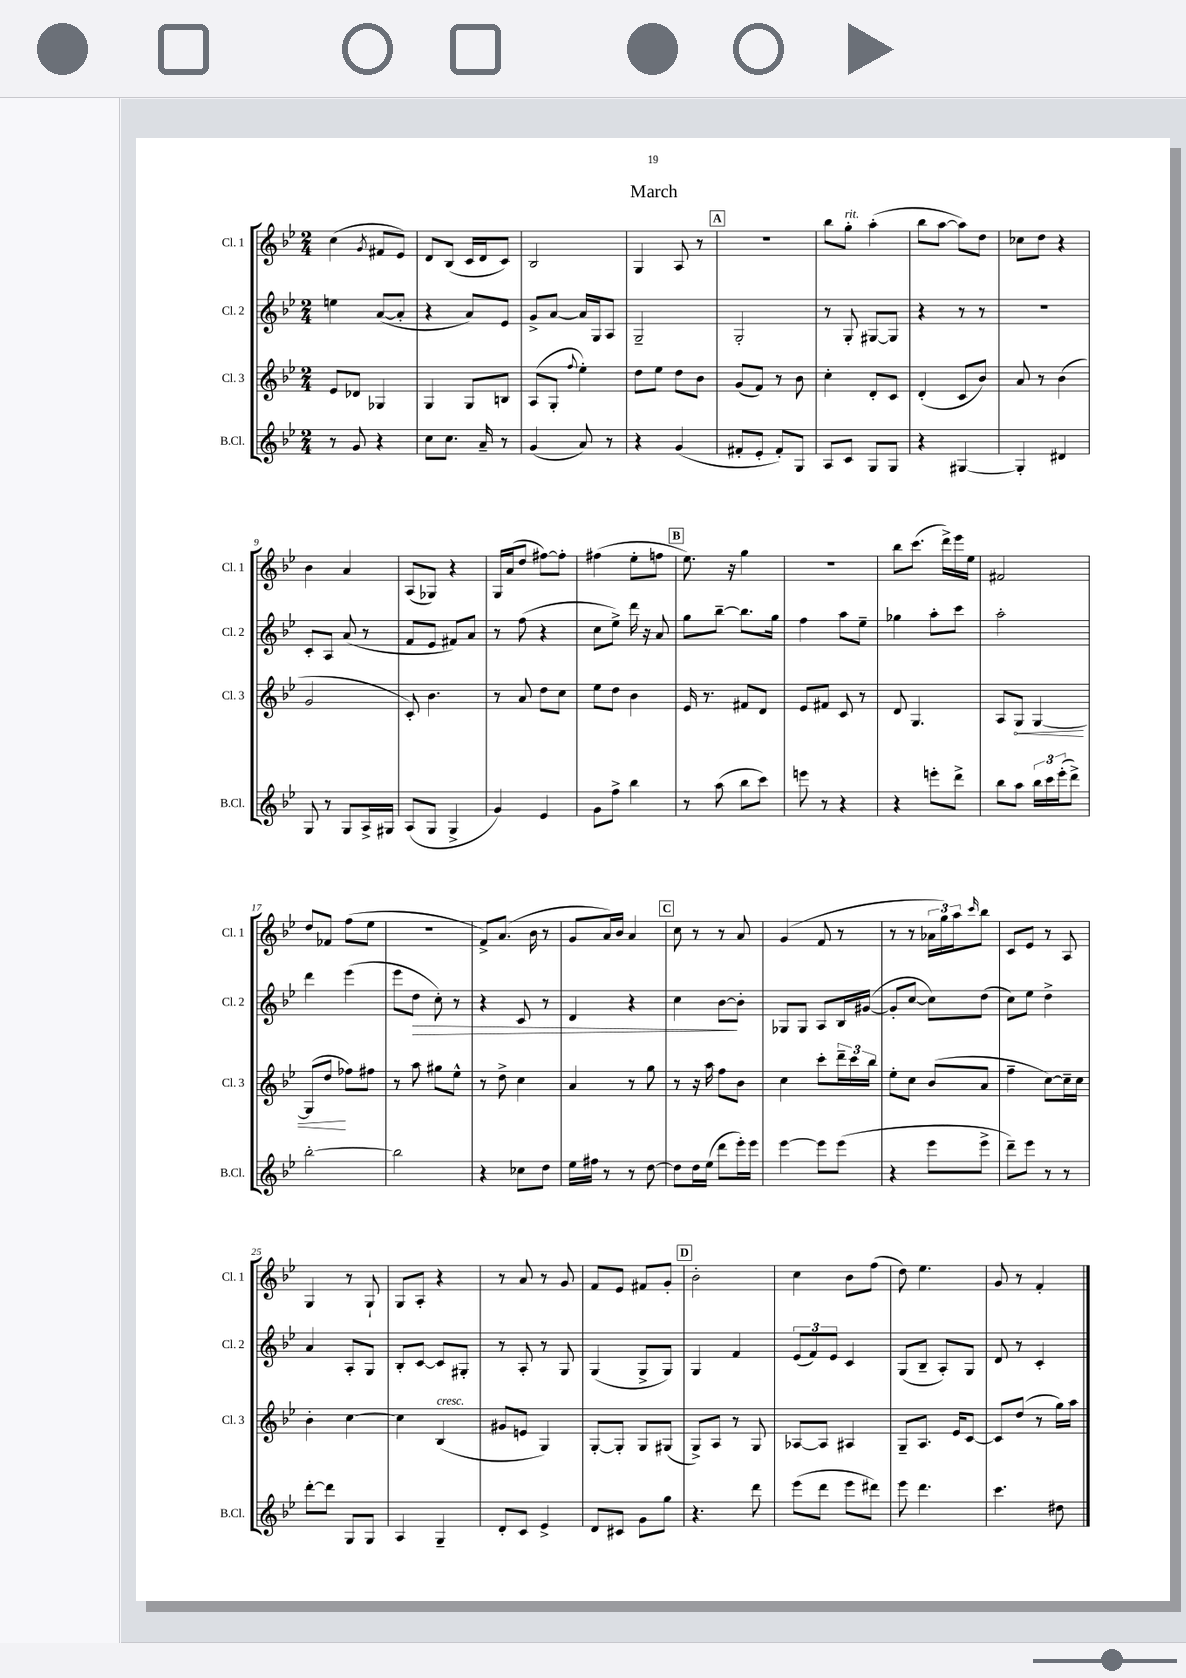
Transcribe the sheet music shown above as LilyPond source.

\header { title = "March" }
<<
\new StaffGroup <<
\new Staff = "s0" \with { instrumentName = "Cl. 1" shortInstrumentName = "Cl. 1" } {
    \clef treble \key bes \major \numericTimeSignature \time 2/4
    c''4( \acciaccatura { g'8 } fis'8 ees'8) |
    d'8 bes8( c'16 d'16 c'8) |
    bes2 |
    g4 a8 r8 |
    \mark \markup { \box "A" } R2 |
    bes''8 g''8-.^\markup { \italic "rit." } a''4-.( |
    bes''8 a''8~ a''8) d''8 |
    ces''8 d''8 r4 |
    bes'4 a'4 |
    a8( ges8) r4 |
    g16 a'16( d''8 fis''8~) fis''8-. |
    fis''4( ees''8-. f''8 |
    \mark \markup { \box "B" } ees''8.) r16 g''4 |
    r2 |
    bes''8 c'''8.( d'''16->) ees'''16 ees''16 |
    fis'2 |
    d''8 fes'8 f''8( ees''8 |
    r2 |
    f'8->) a'8.( bes'16 r8 |
    g'8 a'16) bes'16 a'4 |
    \mark \markup { \box "C" } c''8 r8 r8 a'8 |
    g'4( f'8 r8 |
    r8 r8 \tuplet 3/2 { aes'16 g''16) a''16 } \grace { c'''16 } bes''8 |
    c'8 ees'8 r8 a8 |
    g4 r8 g8-! |
    g8 a8-. r4 |
    r8 a'8 r8 g'8 |
    f'8 ees'8 fis'8 g'8-. |
    \mark \markup { \box "D" } bes'2-. |
    c''4 bes'8 f''8( |
    d''8) ees''4. |
    g'8 r8 f'4-. \bar "|." |
}
\new Staff = "s1" \with { instrumentName = "Cl. 2" shortInstrumentName = "Cl. 2" } {
    \clef treble \key bes \major \numericTimeSignature \time 2/4
    e''4 a'8~( a'8-. |
    r4 a'8) ees'8 |
    g'8-> a'8~ a'16 g16 a8 |
    g2-- |
    \mark \markup { \box "A" } g2-. |
    r8 g8-. gis8~ gis8 |
    r4 r8 r8 |
    R2 |
    c'8-. a8 a'8( r8 |
    f'8 ees'8 fis'8) a'8 |
    r8 f''8( r4 |
    c''8 ees''8->) d'''16 r16 a'8 |
    \mark \markup { \box "B" } g''8 bes''8~-- bes''8. g''16 |
    f''4 a''8 ees''8-- |
    ges''4 a''8-. c'''8 |
    a''2-. |
    d'''4 ees'''4( |
    ees'''8 d''8\> c''8-.) r8 |
    r4 c'8 r8 |
    d'4 r4 |
    \mark \markup { \box "C" } c''4 bes'8~\! bes'8-. |
    ges8 ges8 a8 bes16 gis'16~( |
    gis'8-. c''8~ c''8) d''8( |
    c''8) ees''8 d''4-> |
    a'4 a8-. g8 |
    bes8-. c'8~ c'8 gis8-. |
    r8 a8-. r8 g8 |
    g4( g8-> g8) |
    \mark \markup { \box "D" } g4 f'4 |
    \tuplet 3/2 { ees'8( f'8) ees'8 } c'4 |
    g8( bes8-- a8-.) g8 |
    d'8 r8 c'4-. \bar "|." |
}
\new Staff = "s2" \with { instrumentName = "Cl. 3" shortInstrumentName = "Cl. 3" } {
    \clef treble \key bes \major \numericTimeSignature \time 2/4
    ees'8 des'8 ges4 |
    g4 g8 b8 |
    a8( g8-. \appoggiatura { f''8 } ees''4-.) |
    d''8 ees''8 d''8 bes'8 |
    \mark \markup { \box "A" } g'8( f'8) r8 bes'8 |
    c''4-. d'8-. c'8 |
    d'4-.( c'8 bes'8) |
    a'8 r8 bes'4( |
    g'2 |
    c'8-.) bes'4. |
    r8 a'8 d''8 c''8 |
    ees''8 d''8 bes'4 |
    \mark \markup { \box "B" } ees'16 r8. fis'8 d'8 |
    ees'8 fis'8 c'8 r8 |
    d'8 g4. |
    a8 \once \override Hairpin.circled-tip = ##t g8\< g4~ |
    g8( d''8\! fes''8) fis''8 |
    r8 a''8 gis''8 ees''8-^ |
    r8 d''8-> c''4 |
    a'4 r8 g''8 |
    \mark \markup { \box "C" } r8 r16 a''16 f''8 bes'8 |
    c''4 c'''8-. \tuplet 3/2 { d'''16-- c'''16 bes''16 } |
    ees''8-. c''8 bes'8( a'8 |
    f''4-- c''8~) c''16-- c''16 |
    bes'4-. c''4~ |
    c''4 bes4^\markup { \italic "cresc." }( |
    gis'8 e'8 g4) |
    g8~-. g8-. g8 gis8( |
    \mark \markup { \box "D" } g8->) a8 r8 g8 |
    aes8~ aes8 ais4 |
    g8-- a8. ees'16 c'8~ |
    c'8 d''8( r8 g''16) a''16 \bar "|." |
}
\new Staff = "s3" \with { instrumentName = "B.Cl." shortInstrumentName = "B.Cl." } {
    \clef treble \key bes \major \numericTimeSignature \time 2/4
    r8 g'8 r4 |
    c''8 c''8. a'16-- r8 |
    g'4( a'8) r8 |
    r4 g'4( |
    \mark \markup { \box "A" } fis'8-. ees'8-. fis'8-.) g8 |
    a8 c'8 g8 g8 |
    r4 gis4~ |
    gis4-. dis'4 |
    g8 r8 g8 a16-> gis16 |
    a8( g8 g4-> |
    g'4) ees'4 |
    g'8 f''8-> bes''4 |
    \mark \markup { \box "B" } r8 a''8( bes''8 c'''8) |
    e'''8 r8 r4 |
    r4 e'''8-. d'''8-> |
    bes''8 a''8 \tuplet 3/2 { bes''16 c'''16 ees'''16-.( } d'''8->) |
    bes''2~-. |
    bes''2 |
    r4 ces''8 d''8 |
    ees''16 fis''16 r8 r8 d''8~ |
    \mark \markup { \box "C" } d''8 d''16 ees''16( d'''8 ees'''16-.) ees'''16 |
    ees'''4~ ees'''8 ees'''8( |
    r4 ees'''8 ees'''8-> |
    d'''8--) ees'''8 r8 r8 |
    d'''8~-. d'''8 g8 g8 |
    a4 g4-- |
    d'8-. c'8 ees'4-> |
    d'8 cis'8 g'8 g''8 |
    \mark \markup { \box "D" } r4. d'''8 |
    ees'''8( d'''8 ees'''8 dis'''8) |
    ees'''8 d'''4. |
    c'''4. dis''8 \bar "|." |
}
>>
>>
